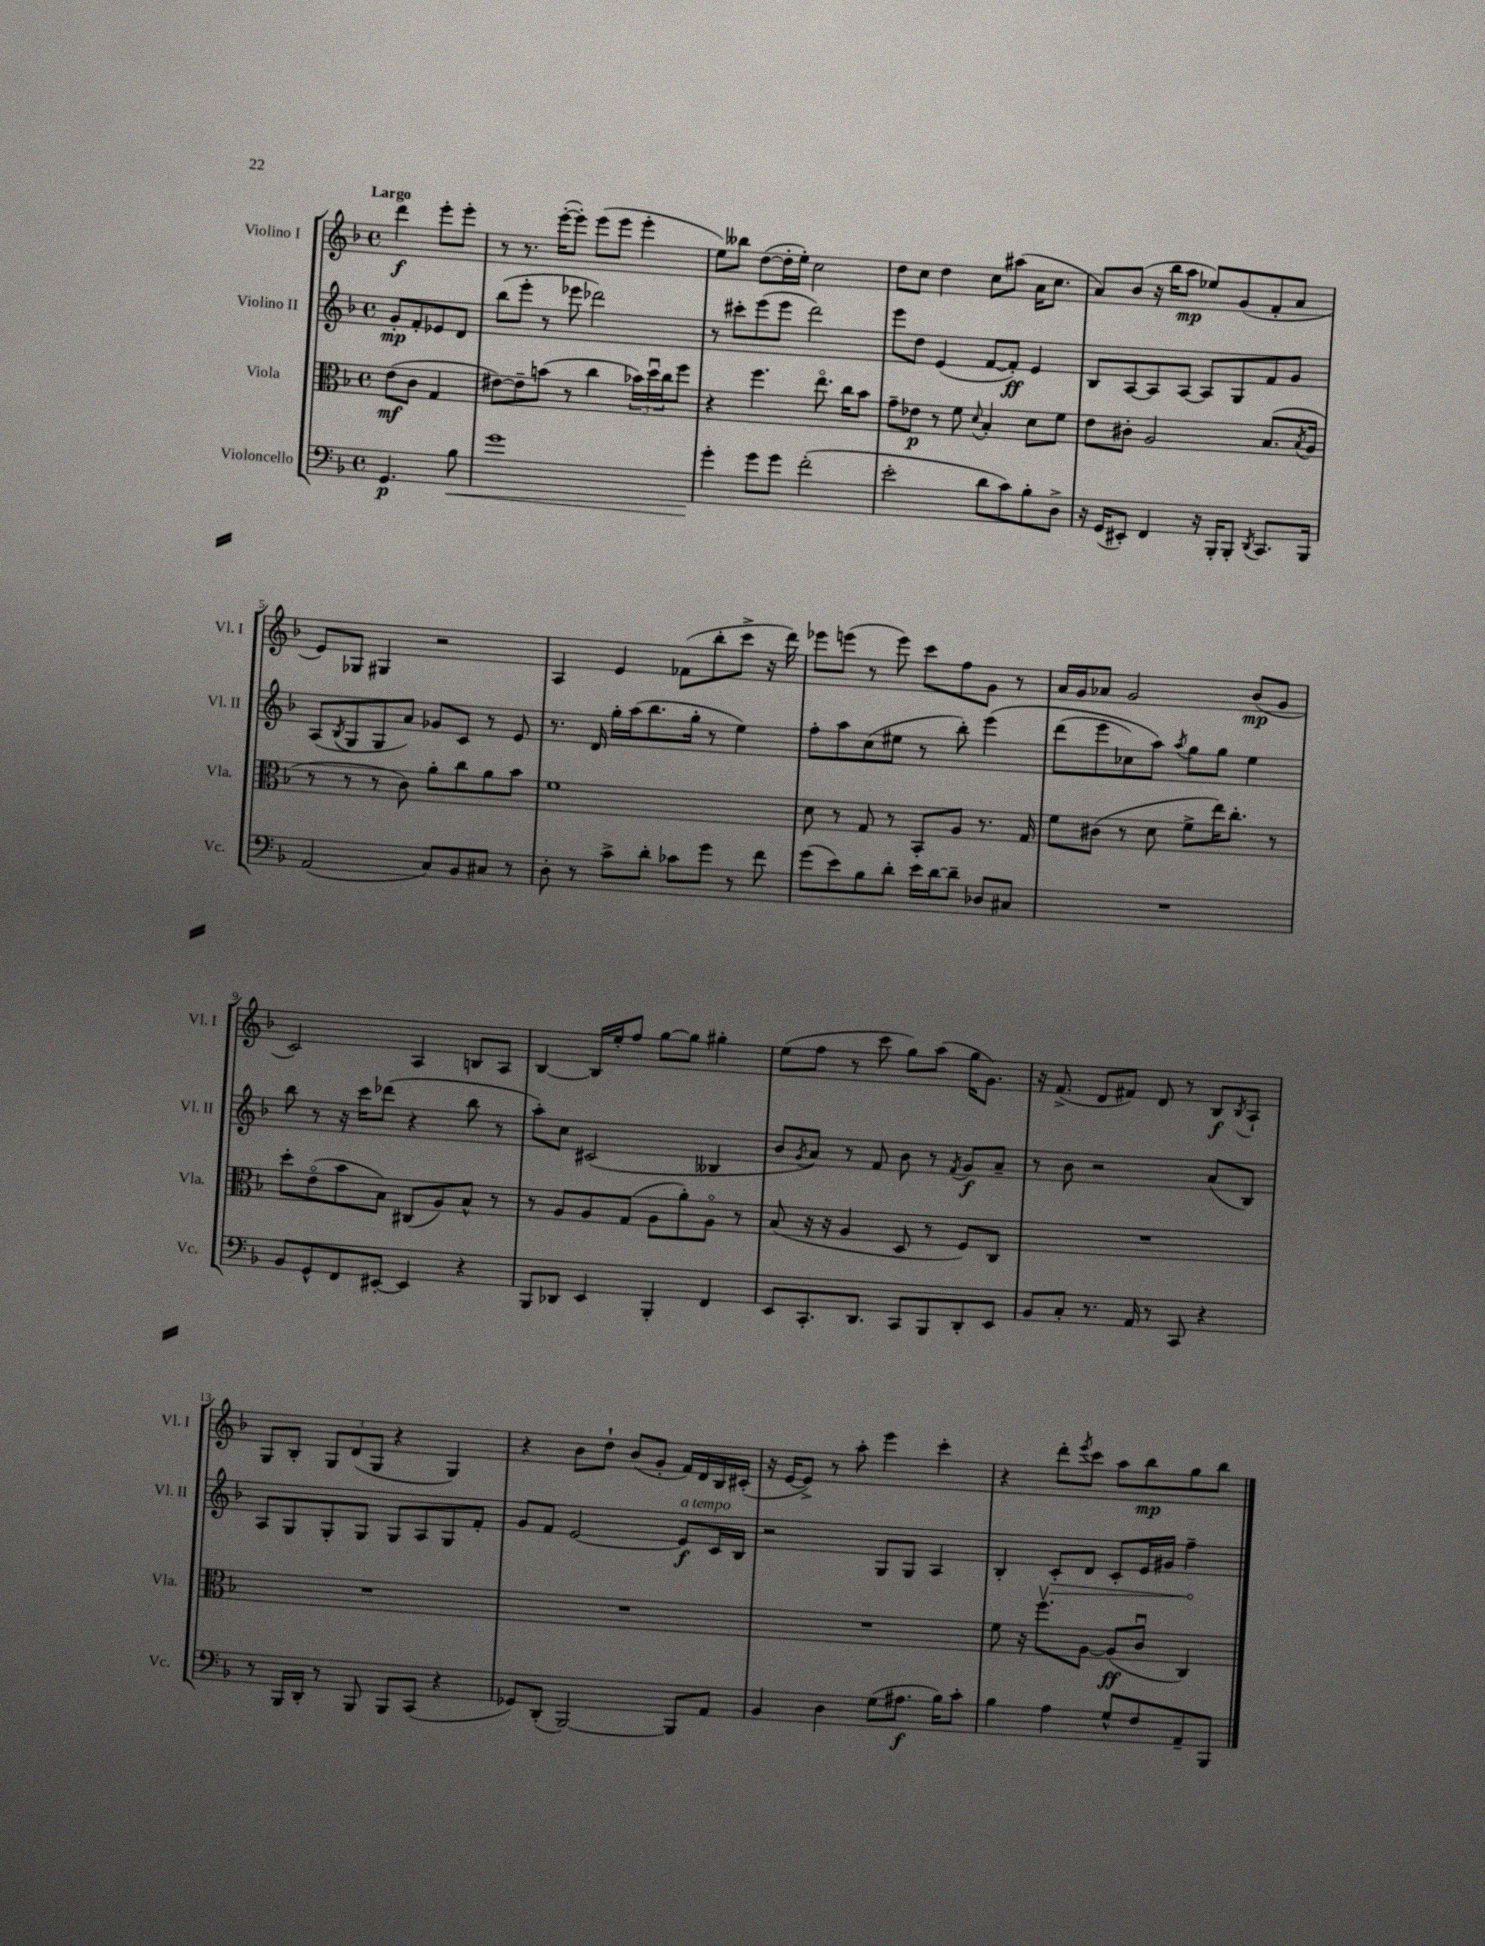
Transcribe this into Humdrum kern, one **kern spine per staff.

**kern	**kern	**kern	**kern
*staff4	*staff3	*staff2	*staff1
*clefF4	*clefC3	*clefG2	*clefG2
*k[b-]	*k[b-]	*k[b-]	*k[b-]
*M4/4	*M4/4	*M4/4	*M4/4
*met(c)	*met(c)	*met(c)	*met(c)
4.GG	(8e	8g'	4ddd
.	8c	8f'	.
.	4G	8e-	8eee'
8B-	.	8d	8eee'
=	=	=	=
1g	[8e#)	(8bb-	8r
.	8e#~]	8eee'	8.r
.	(8b	8r	.
.	.	.	([16eee'
.	8r	8eee-	8eee'])
.	4cc	2ddd-)	(8eee
.	.	.	8eee
.	24b-)	.	4eee'
.	24ddu	.	.
.	24cc	.	.
.	8ff	.	.
=	=	=	=
4g'	4r	8r	8ee)
.	.	8ccc#'	8bb--
8g	4.ff	(8eee	([8dd
8g	.	8eee	16dd']
.	.	.	16ee')
(2f'	.	2ddd)	2cc
.	8.eeo	.	.
.	16cc	.	.
.	8b-	.	.
=	=	=	=
2e'	8g~	8eee	8dd
.	8e-	8dd	8cc
.	8r	(4e	4dd
.	8f	.	.
.	8qqd	.	.
8d	4B-'	[8f	8cc
8c)	.	8f'])	(8aa#
8B-'	8d	4e	16a
.	.	.	8.cc
8D^	8f	.	.
=	=	=	=
16r	8e	8B-	8a)
(16GG	.	.	.
8EE#')	8c#'	[8A	(8b-
4FF	2A	8A]	16r
.	.	.	16bb-
.	.	[8A	8aa
16r	.	8A]	8ee-)
16BBB-'	.	.	.
8BBB-'	.	8G	(8g
8qDD	.	.	.
8.CC	(8.B-	8f	8f'
.	.	8g	8a
.	8qB-	.	.
16BBB-	16A	.	.
=	=	=	=
(2AA	8r	(8A	8e)
.	.	8qB-	.
.	8r	8G	8G-
.	8r	8G	4G#
.	8c)	8a)	.
8C)	8a'	8g-	2r
8BB-	8cc	8c	.
8C#	8a	8r	.
8r	8b-	8e	.
=	=	=	=
8D'	1f	8.r	4A
8r	.	.	.
.	.	16d	.
8c^	.	16gg'	4e
.	.	(16aa	.
8d'	.	8.bb-	.
8c-	.	.	(8f-
.	.	16gg'	.
8g	.	8r	8bb-'
8r	.	4ee)	8ccc^
8f	.	.	16r
.	.	.	16ddd)
=	=	=	=
(8g	8d	8ff'	8eee-
8e)	8r	8aa	(8eee
8B-	8G	(8cc	8r
8d'	8r	8ee#	8eee)
16e	8BB-'	8r	8ccc
[16d	.	.	.
8d~]	8A	8bb-')	8ff
8D-	8.r	&(4eee	8g
8C#	.	.	8r
.	16G	.	.
=	=	=	=
1r	8f	(8ddd	16a
.	.	.	16g
.	(8c#	8eee	8a-
.	8r	8cc-)	2g
.	8d	8aa&)	.
.	.	8qaa	.
.	8f^	8gg	.
.	16ee)	8gg	.
.	8.cc'	.	.
.	.	4ee	(8b-
.	8r	.	8g
=	=	=	=
8BB-	8dd'	8bb-	2c)
8GG^^	(8eo	8r	.
8FF	8b-	16r	.
.	.	16ccc	.
[8EE#'	8B-)	(8ddd-	.
4EE#]	(8C#	4r	4A
.	8A)	.	.
4r	8B-^^	8bb-	8B
.	8r	8r	8A
=	=	=	=
8BBB-	8r	8aa')	[4B-
8DD-	8A	8cc	.
4EE	8A	(2c#	16B-]
.	.	.	16ee'
.	(8G	.	8ff
4BBB-'	8A	.	[8gg
.	8a')	.	8gg]
4FF	8Ao	4B--	4gg#'
.	8r	.	.
=	=	=	=
8EE	(8B-	8b-	(8ee
.	.	8qg	.
8.CC'	16r	8a)	8ff
.	16r	.	.
.	4A	8r	8r
8.DD	.	.	.
.	.	8f	8ccc
8CC	8D	8b-	8gg)
8BBB-	8r	8r	(8aa
.	.	8qf	.
8DD'	8F)	8g	16gg
.	.	.	8.g)
8EE	8C	8a~	.
=	=	=	=
8BB-	1r	8r	16r
.	.	.	(8.f^
8C'	.	8b-	.
8.r	.	2r	8d
.	.	.	8f#)
16AA	.	.	.
8r	.	.	8d
8CC	.	.	8r
4r	.	(8a	8B-
.	.	.	8qB-
.	.	8B-)	8A`
=	=	=	=
8r	1r	8A	8G
16BBB-	.	8G	8B-'
16DD'	.	.	.
8r	.	8G'	12G
.	.	.	(12d
8BBB-	.	8G	.
.	.	.	12G
8BBB-	.	8G	4r
(8CC	.	8A	.
4r	.	8G	4G)
.	.	8f'	.
=	=	=	=
8GG-)	1r	8g	4r
(8DD'	.	8f	.
[2BBB-)	.	[2e	8b-
.	.	.	8dd`
.	.	.	(8b-
.	.	.	8g'
8BBB-]	.	8e]	16f)
.	.	.	16d
8AA	.	16c	16B-
.	.	16B-	(16c#'
=	=	=	=
4BB-	1r	2r	16r
.	.	.	[16e
.	.	.	8e^])
4D	.	.	8r
.	.	.	8aa'
(8G	.	8G	4eee
8.A#	.	8G	.
.	.	4A	4ccc'
16B-)	.	.	.
8c'	.	.	.
=	=	=	=
4B-	8f	4B-'	4r
.	16r	.	.
.	8.ffv	.	.
4A	.	8c'	8ddd'
.	.	.	8qeee
.	[8A	8d	8ccc
8G^^	(8A]	8c'	8aa
8F	8cu	16e	8bb-
.	.	16g#	.
8AA~	4C)	4ff~	8gg
8BBB-	.	.	8bb-
==	==	==	==
*-	*-	*-	*-
